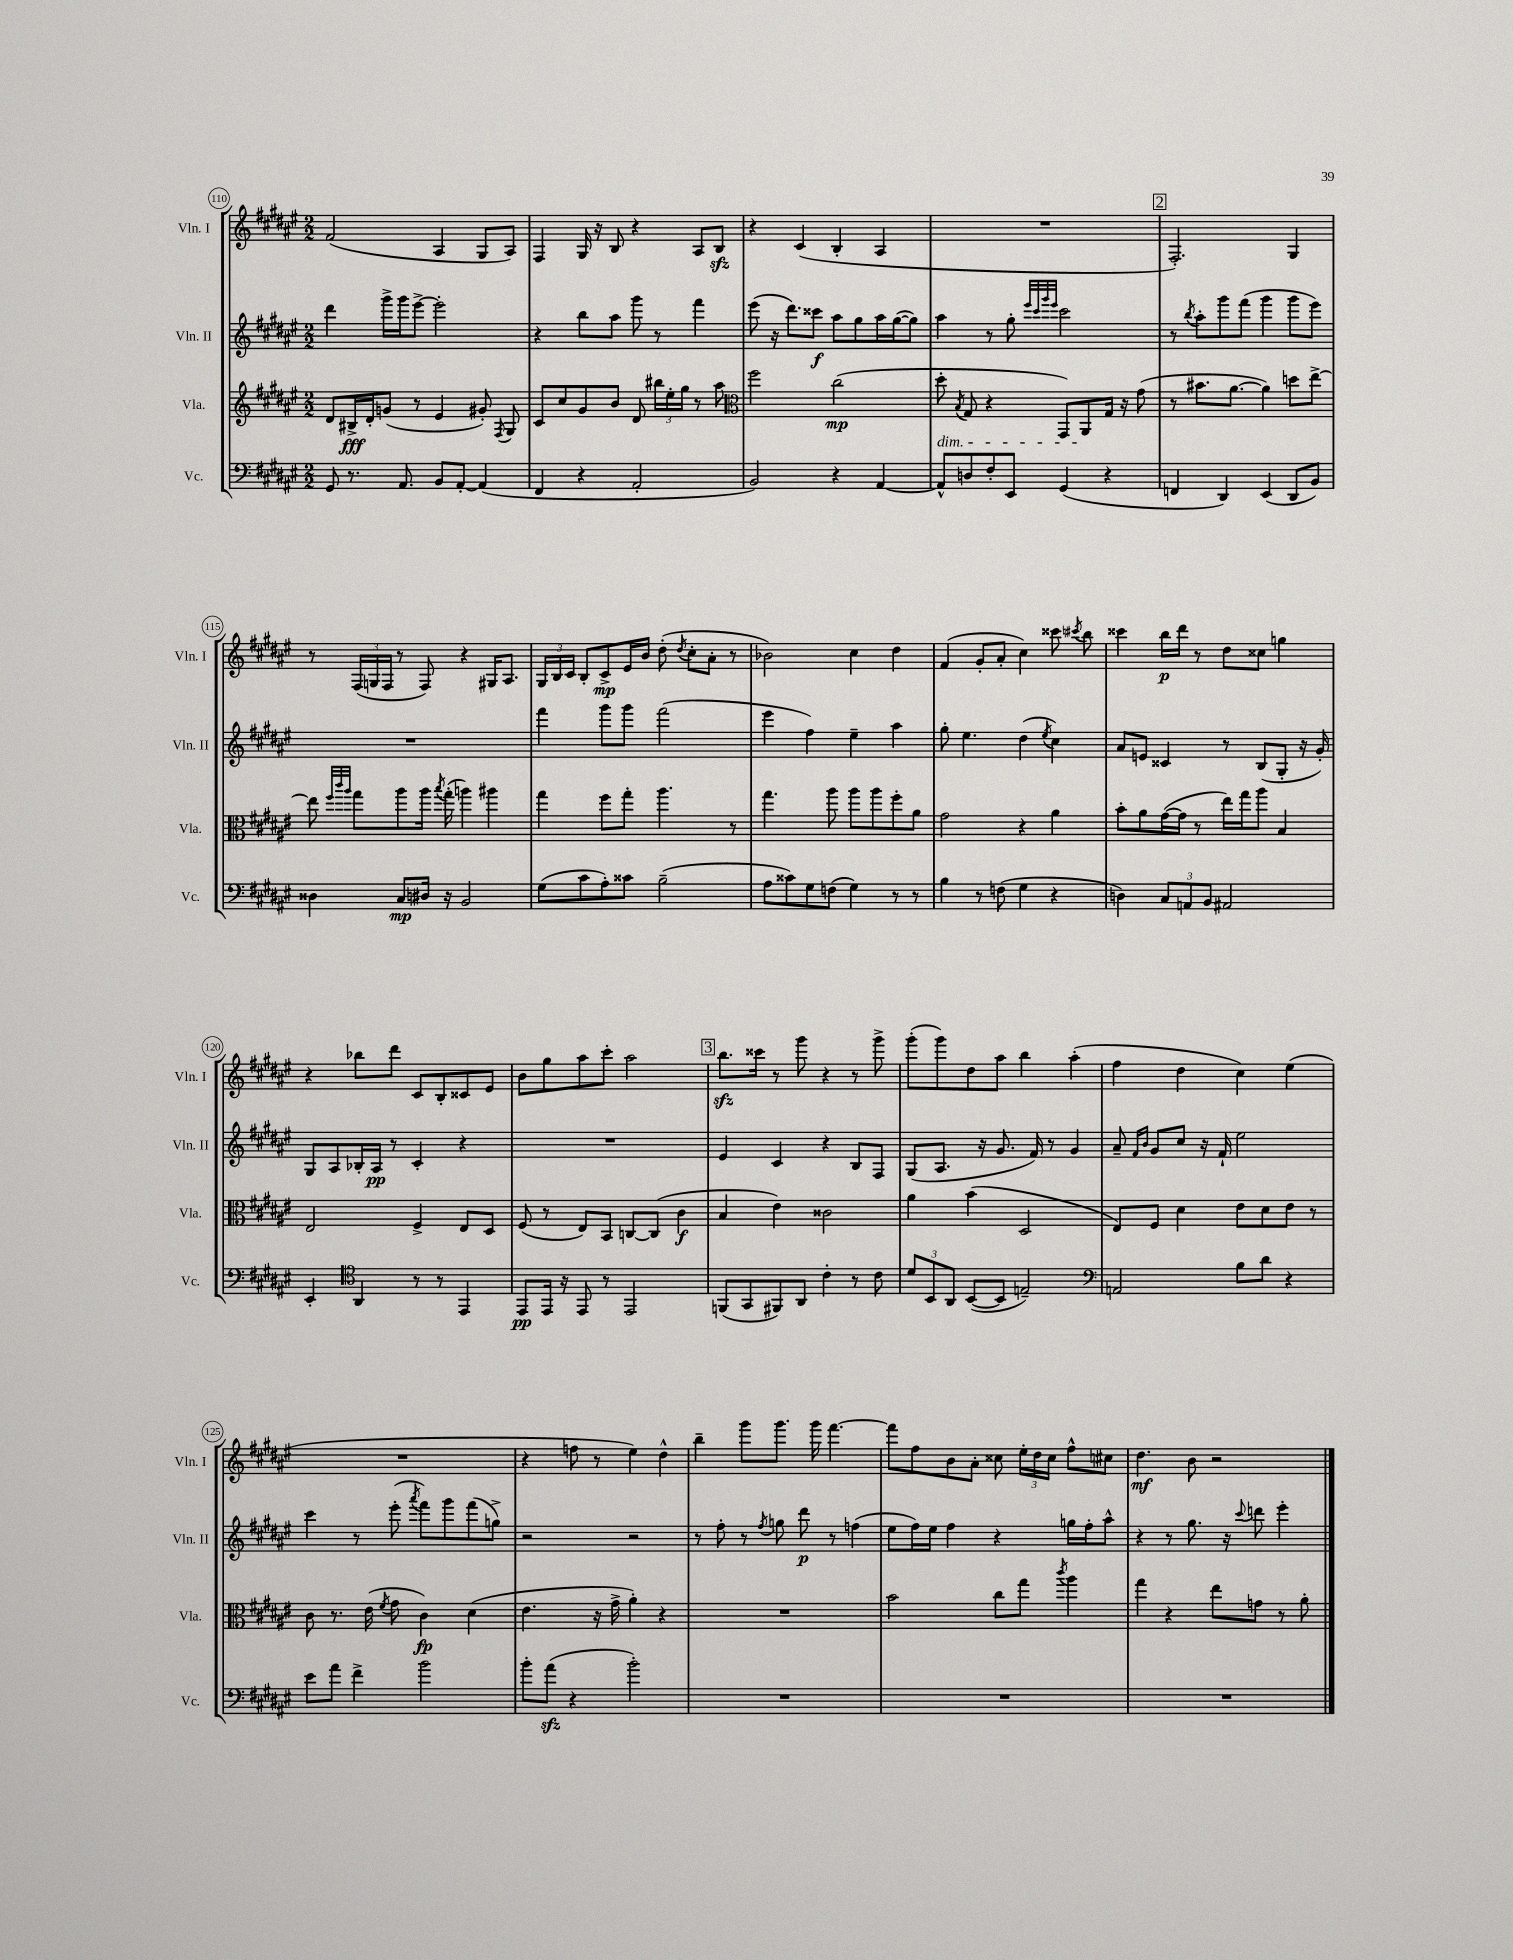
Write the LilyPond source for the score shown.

<<
\new StaffGroup <<
\new Staff = "s0" \with { instrumentName = "Vln. I" shortInstrumentName = "Vln. I" } {
    \clef treble \key fis \major \numericTimeSignature \time 2/2
    \autoBeamOff fis'2( ais4 gis8[ ais8]) |
    fis4 gis16 r16 b8 r4 ais8[ b8]\sfz |
    r4 cis'4( b4-. ais4 |
    R1 |
    \mark \markup { \box "2" } fis2.-.) gis4 |
    r8 \tuplet 3/2 { fis16[( g16 fis16] } r8 fis8) r4 gis16[ ais8.] |
    \tuplet 3/2 { gis16[ b16 cis'16] } b8[-. cis'8->\mp eis'16 b'16] dis''8-.( \acciaccatura { dis''8 } cis''8[-. ais'8]-. r8 |
    bes'2) cis''4 dis''4 |
    fis'4( gis'8[-. ais'8]-. cis''4) cisis'''8 \acciaccatura { cis'''8 } b''8 |
    cisis'''4 b''16[\p dis'''16] r8 dis''8[ cisis''8] g''4 |
    r4 bes''8[ dis'''8] cis'8[ b8-. cisis'8 eis'8] |
    b'8[ gis''8 ais''8 cis'''8]-. ais''2 |
    \mark \markup { \box "3" } b''8.[\sfz cisis'''16] r8 gis'''8 r4 r8 gis'''8-> |
    gis'''8[-.( gis'''8) dis''8 ais''8] b''4 ais''4-.( |
    fis''4 dis''4 cis''4) eis''4( |
    R1 |
    r4 f''8 r8 eis''4) dis''4-^ |
    b''4-- gis'''8[ gis'''8.] gis'''16 fis'''4.~ |
    fis'''8[ fis''8 b'8 ais'8]-. cisis''8 \tuplet 3/2 { eis''16[-. dis''16 cisis''16] } fis''8[-^ cis''8] |
    dis''4.\mf b'8 r2 \bar "|." |
}
\new Staff = "s1" \with { instrumentName = "Vln. II" shortInstrumentName = "Vln. II" } {
    \clef treble \key fis \major \numericTimeSignature \time 2/2
    \autoBeamOff dis'''4 gis'''16[-> gis'''16 eis'''8]~-> eis'''2-. |
    r4 b''8[ ais''8] gis'''8 r8 fis'''4 |
    eis'''8( r16 dis'''8.[) cisis'''8]\f ais''8[ gis''8 ais''16 gis''16~( gis''8]) |
    ais''4 r8 gis''8-. \grace { eis'''32[ cis'''32 gis'''32 eis'''32] } cis'''2 |
    \mark \markup { \box "2" } r8 \acciaccatura { b''8 } ais''8[-. gis'''8 fis'''8]( gis'''4 gis'''8[ eis'''8]) |
    R1 |
    fis'''4 gis'''8[ gis'''8] fis'''2( |
    eis'''4 fis''4) eis''4-- ais''4 |
    gis''8-. eis''4. dis''4( \acciaccatura { eis''8 } cis''4) |
    ais'8[ e'8] cisis'4 r8 b8[( gis8]-. r16 gis'16-.) |
    gis8[ ais8 bes16-. ais16]\pp r8 cis'4-. r4 |
    R1 |
    \mark \markup { \box "3" } eis'4 cis'4 r4 b8[ fis8] |
    gis8[( ais8.] r16 gis'8. fis'16) r8 gis'4 |
    ais'8-- \grace { fis'16[ b'16] } gis'8[ cis''8] r16 fis'16-! eis''2 |
    cis'''4 r8 eis'''8-.( \acciaccatura { ais'''8 } fis'''8[) gis'''8 fis'''8( g''8]->) |
    r2 r2 |
    r8 fis''8-. r8 \acciaccatura { fis''8 } g''8 dis'''8\p r8 f''4( |
    eis''8[ fis''16) eis''16] fis''4 r4 g''16[ fis''16-. ais''8]-^ |
    r4 r8 gis''8. r16 \appoggiatura { cis'''8 } d'''8 eis'''4-. \bar "|." |
}
\new Staff = "s2" \with { instrumentName = "Vla." shortInstrumentName = "Vla." } {
    \clef treble \key fis \major \numericTimeSignature \time 2/2
    \autoBeamOff dis'8[ bis16->\fff dis'16-. g'8]( r8 eis'4 gis'8-.) \acciaccatura { fis8 } gis8 |
    cis'8[ cis''8 gis'8 b'8] dis'8 \tuplet 3/2 { bis''16[ eis''16-. gis''16] } r8 ais''8 |
    \clef alto fis''2 cis''2\mp( |
    dis''8-.\dim \acciaccatura { b8 } gis8 r4 gis,8[) ais,8\! gis16] r16 gis'8( |
    \mark \markup { \box "2" } r8 bis'8.[ ais'8.]~ ais'4) d''8[ eis''8]~-> |
    eis''8 \grace { fis''32[ cis'''32 ais''32] } gis''8[ ais''8 ais''16] \acciaccatura { b''8 } gis''16-.( a''4) ais''4 |
    gis''4 fis''8[ gis''8]-. ais''4. r8 |
    gis''4. ais''8 ais''8[ ais''8 fis''8-. ais'8] |
    gis'2 r4 ais'4 |
    b'8[-. ais'8 gis'16~( gis'16] r8 eis''16[) gis''16 ais''8] b4 |
    eis2 fis4-> eis8[ dis8] |
    fis8( r8 eis8[) b,8] c8[~ c8]( cis'4\f |
    \mark \markup { \box "3" } b4 eis'4) cisis'2 |
    ais'4 b'4( dis2 |
    eis8[) fis8] dis'4 eis'8[ dis'8 eis'8] r8 |
    cis'8 r8. eis'16( \acciaccatura { fis'8 } gis'8 cis'4\fp) dis'4( |
    eis'4. r16 gis'16-> ais'4-.) r4 |
    R1 |
    b'2 cis''8[ gis''8] \acciaccatura { cis'''8 } ais''4 |
    gis''4 r4 eis''8[ g'8] r8 ais'8-. \bar "|." |
}
\new Staff = "s3" \with { instrumentName = "Vc." shortInstrumentName = "Vc." } {
    \clef bass \key fis \major \numericTimeSignature \time 2/2
    \autoBeamOff gis,8 r8. ais,8. b,8[ ais,8]~-. ais,4( |
    fis,4 r4 ais,2-. |
    b,2) r4 ais,4~ |
    ais,8[-^ d8 fis8-. eis,8] gis,4( r4 |
    \mark \markup { \box "2" } f,4 dis,4) eis,4( dis,8[ b,8]) |
    disis4 cis8[\mp dis16] r16 b,2 |
    gis8[( cis'8 ais8-.) cisis'8] b2--( |
    ais8[ cisis'8) gis8 f8]( gis4) r8 r8 |
    b4 r8 f8( gis4 r4 |
    d4) \tuplet 3/2 { cis8[ a,8 b,8] } ais,2 |
    eis,4-. \clef tenor ais,4 r8 r8 eis,4 |
    eis,8[\pp eis,16] r16 eis,8 r8 eis,2 |
    \mark \markup { \box "3" } f,8[( gis,8 fis,8) ais,8] cis'4-. r8 cis'8 |
    \tuplet 3/2 { dis'8[ b,8 ais,8] } b,8[~( b,8] e2--) |
    \clef bass a,2 b8[ dis'8] r4 |
    eis'8[ ais'8] fis'4-> b'2 |
    b'8[-. ais'8]\sfz( r4 b'2-.) |
    R1 |
    R1 |
    R1 \bar "|." |
}
>>
>>
\layout { \context { \Score currentBarNumber = #110 \override BarNumber.stencil = #(make-stencil-circler 0.1 0.3 ly:text-interface::print) } }
